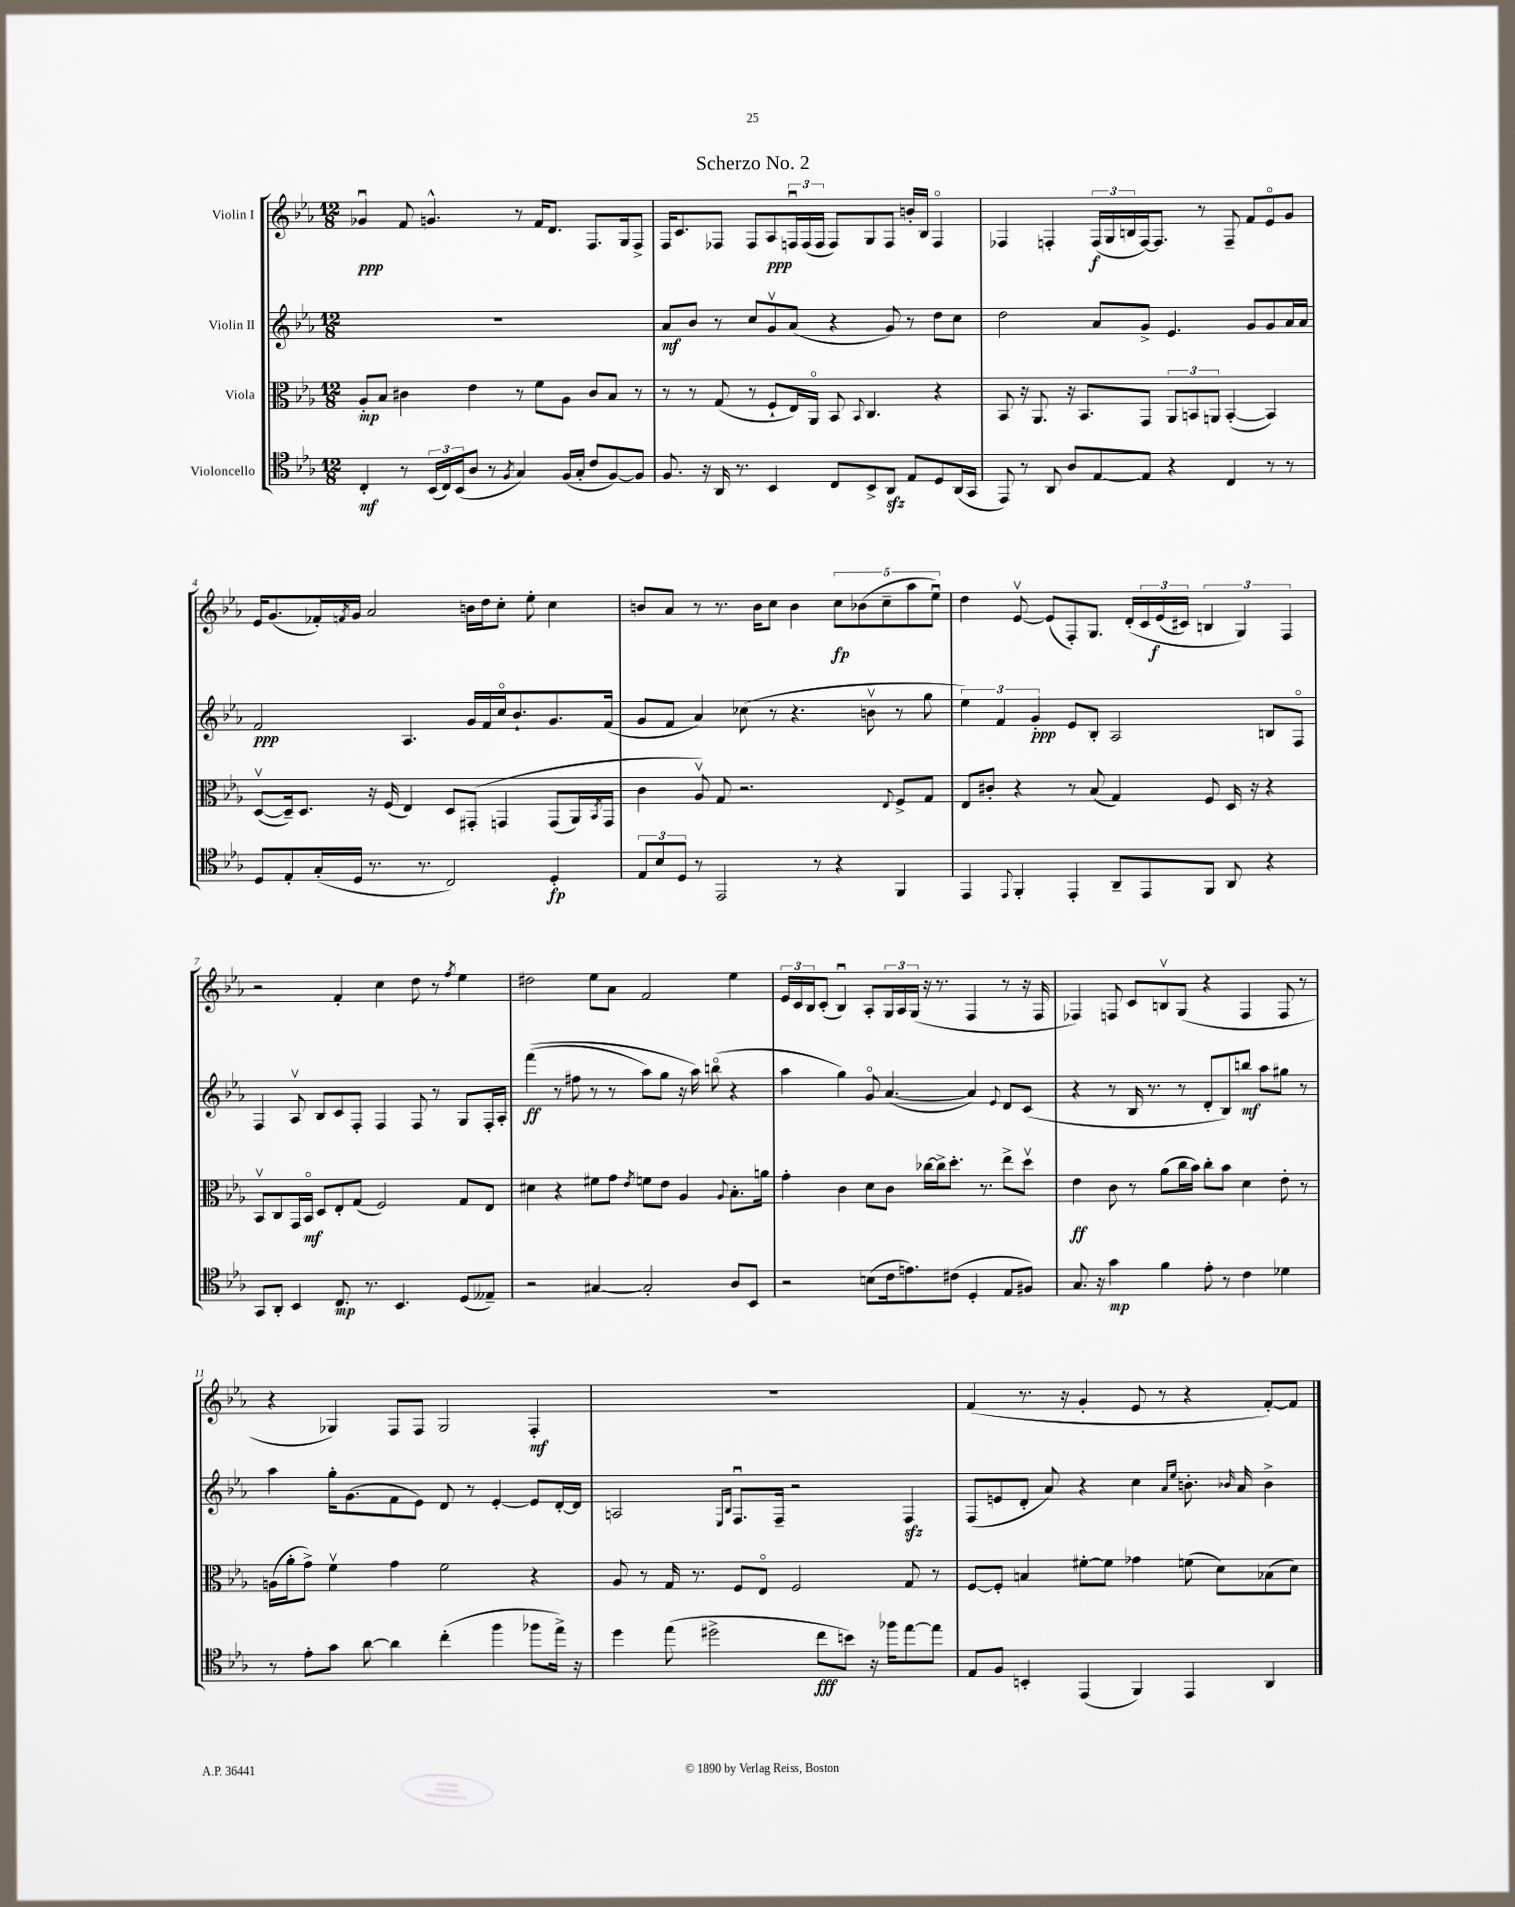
\header { title = "Scherzo No. 2" }
<<
\new StaffGroup <<
\new Staff = "s0" \with { instrumentName = "Violin I" } {
    \clef treble \key ees \major \numericTimeSignature \time 12/8
    ges'4\downbow\ppp f'8 g'4.-^ r8 f'16 d'8. f8. g16 f8-> |
    f16 c'8. fes8 fes8 aes8\ppp \tuplet 3/2 { f16\downbow f16( f16 } f8) g8 f8 b'16-. bes16 f4\flageolet |
    fes4 f4-. \tuplet 3/2 { f16\f( g16 b16 } f16~) f8. r8 f8-- f'8 ees'8\flageolet g'8 |
    ees'16 g'8.( fes'16-.) \acciaccatura { f'8 } g'16 aes'2 b'16 d''16 c''8-. ees''8-. c''4 |
    b'8 aes'8 r8 r8. b'16 c''8 b'4 \tuplet 5/4 { c''8\fp bes'8( c''8-- aes''8 ees''8\downbow) } |
    d''4 ees'8~\upbow ees'8( f8-.) g8. d'16-.\( \tuplet 3/2 { c'16 ees'16\f( cis'16) } \tuplet 3/2 { b4 g4\) f4 } |
    r2 f'4-. c''4 d''8 r8 \acciaccatura { f''8 } ees''4 |
    dis''2 ees''8 aes'8 f'2 ees''4 |
    \tuplet 3/2 { ees'16 c'16 bes16 } c'8-.( bes4\downbow) aes8-. \tuplet 3/2 { g16 aes16 g16( } r16 r8. f4 r8 r16 f16 |
    fes4) f8 c'8 b8\upbow g8( r4 f4 f8 r8 |
    r4 ges4) f8 f8 ges2 f4-.\mf |
    R1. |
    f'4( r8. r16 g'4-. ees'8 r8 r4 f'8~-.) f'8 \bar "|." |
}
\new Staff = "s1" \with { instrumentName = "Violin II" } {
    \clef treble \key ees \major \numericTimeSignature \time 12/8
    R1. |
    aes'8\mf bes'8 r8 c''8 g'8\upbow aes'8( r4 g'8) r8 d''8 c''8 |
    d''2 aes'8 g'8-> ees'4. g'8 g'8 aes'16 aes'16 |
    f'2\ppp aes4. g'16 f'16 c''16\flageolet bes'8.-! g'8. f'16( |
    g'8 f'8 aes'4) ces''8( r8 r4. b'8\upbow r8 g''8 |
    \tuplet 3/2 { ees''4) f'4 g'4-.\ppp } ees'8 bes8-. aes2 b8 f8\flageolet |
    f4 aes8\upbow bes8 c'8 f8-. f4 f8 r8 g8 f16-. aes16-. |
    f'''4\ff(\( r8 fis''8 r8 r8 aes''8) g''8 r16 aes''16\) b''8\flageolet( r4 |
    aes''4 g''4) g'8\flageolet aes'4.~( aes'4) \appoggiatura { ees'8 } d'8 c'8( |
    r4 r8 bes16 r8. r8 d'8-. bes8) b''8\mf aes''8 gis''8 r8 |
    aes''4 g''16-. g'8.( f'8 ees'8) d'8 r8 ees'4~-. ees'8 d'16~-. d'16 |
    a2 \grace { ees16 bes16 } f8.\downbow f16-- r2 f4\sfz |
    f8( e'8 d'8-. aes'8) r4 c''4 \grace { aes'16 ees''16 } b'8.-. \grace { bes'16 } aes'16 bes'4-> \bar "|." |
}
\new Staff = "s2" \with { instrumentName = "Viola" } {
    \clef alto \key ees \major \numericTimeSignature \time 12/8
    aes8-.\mp bes8 cis'4 ees'4 r8 f'8 aes8 cis'8 bes8 r8 |
    r8 r8 g8( r8 f8-! ees16) aes,16\flageolet bes,8 \appoggiatura { bes,8 } c4. r4 |
    bes,8 r16 aes,8. r16 bes,8. g,8 \tuplet 3/2 { aes,8 b,8 a,8 } b,4~-.( b,4) |
    d8~\upbow( d16--) d8. r16 f16( ees4) d8 gis,8-.\( g,4 g,8( aes,16) \acciaccatura { bes,8 } g,16 |
    c'4 aes8\upbow\) g8 r2. \appoggiatura { ees8 } f8-> g8 |
    ees8 cis'8-. r4 r8 bes8( g4) f8 d16 r16 r4 |
    bes,8\upbow c8 g,16 bes,16\flageolet\mf d8 ees8-. g8( f2) g8 ees8 |
    dis'4 r4 fis'8 g'8 \acciaccatura { ees'8 } f'8 ees'8 aes4 \appoggiatura { aes8 } bes8.-. a'16 |
    g'4-. c'4 d'8 c'8 ces''16~ ces''16-> d''8.-. r8. ees''8-> d''8\upbow |
    ees'4\ff c'8 r8 aes'8( c''16 bes'16) c''8-. bes'8 d'4 ees'8-. r8 |
    a16( aes'16-. g'8->) f'4\upbow g'4 f'2 r4 |
    aes8 r8 g16 r8. f8 ees8\flageolet f2 g8 r8 |
    f8~ f8-. b4 fis'8~-. fis'8 ges'4 f'8( d'8) bes8( d'8) \bar "|." |
}
\new Staff = "s3" \with { instrumentName = "Violoncello" } {
    \clef tenor \key ees \major \numericTimeSignature \time 12/8
    c4-.\mf r8 \tuplet 3/2 { bes,16( c16) bes,16( } aes8 r8 \acciaccatura { f8 } g4) f16( g16-. c'8 f8~) f8 |
    f8. r16 aes,16 r8. bes,4 c8 bes,8-> aes,8\sfz ees8 d8 aes,16( g,16 |
    ees,8) r8 aes,8 aes8 ees8~ ees8 r4 c4 r8 r8 |
    d8 ees8-. g16-.( d16 r8. r8. c2) d4-.\fp |
    \tuplet 3/2 { ees8 bes8 d8 } r8 ees,2 r8 r4 f,4 |
    ees,4 \appoggiatura { ees,8 } f,4-. ees,4-. aes,8-- ees,8 f,8 aes,8 r4 |
    g,8 aes,8-. bes,4 c8.\mp r8. bes,4. d8( eeses8--) |
    r2 gis4~ gis2-. aes8 bes,8 |
    r2 b8( c'16 e'8.) cis'8( d4-. ees8 fis8) |
    g8. r16 g'4\mp f'4 ees'8-. r8 c'4 des'4 |
    r8 ees'8-. g'8 aes'8~ aes'4 c''4-.( f''4 fes''8 ees''16->) r16 |
    d''4 ees''8( dis''2-> c''8\fff b'8) r16 fes''16 ees''8~ ees''8 |
    ees8 f8 b,4-. ees,4( f,4) ees,4 aes,4 \bar "|." |
}
>>
>>
